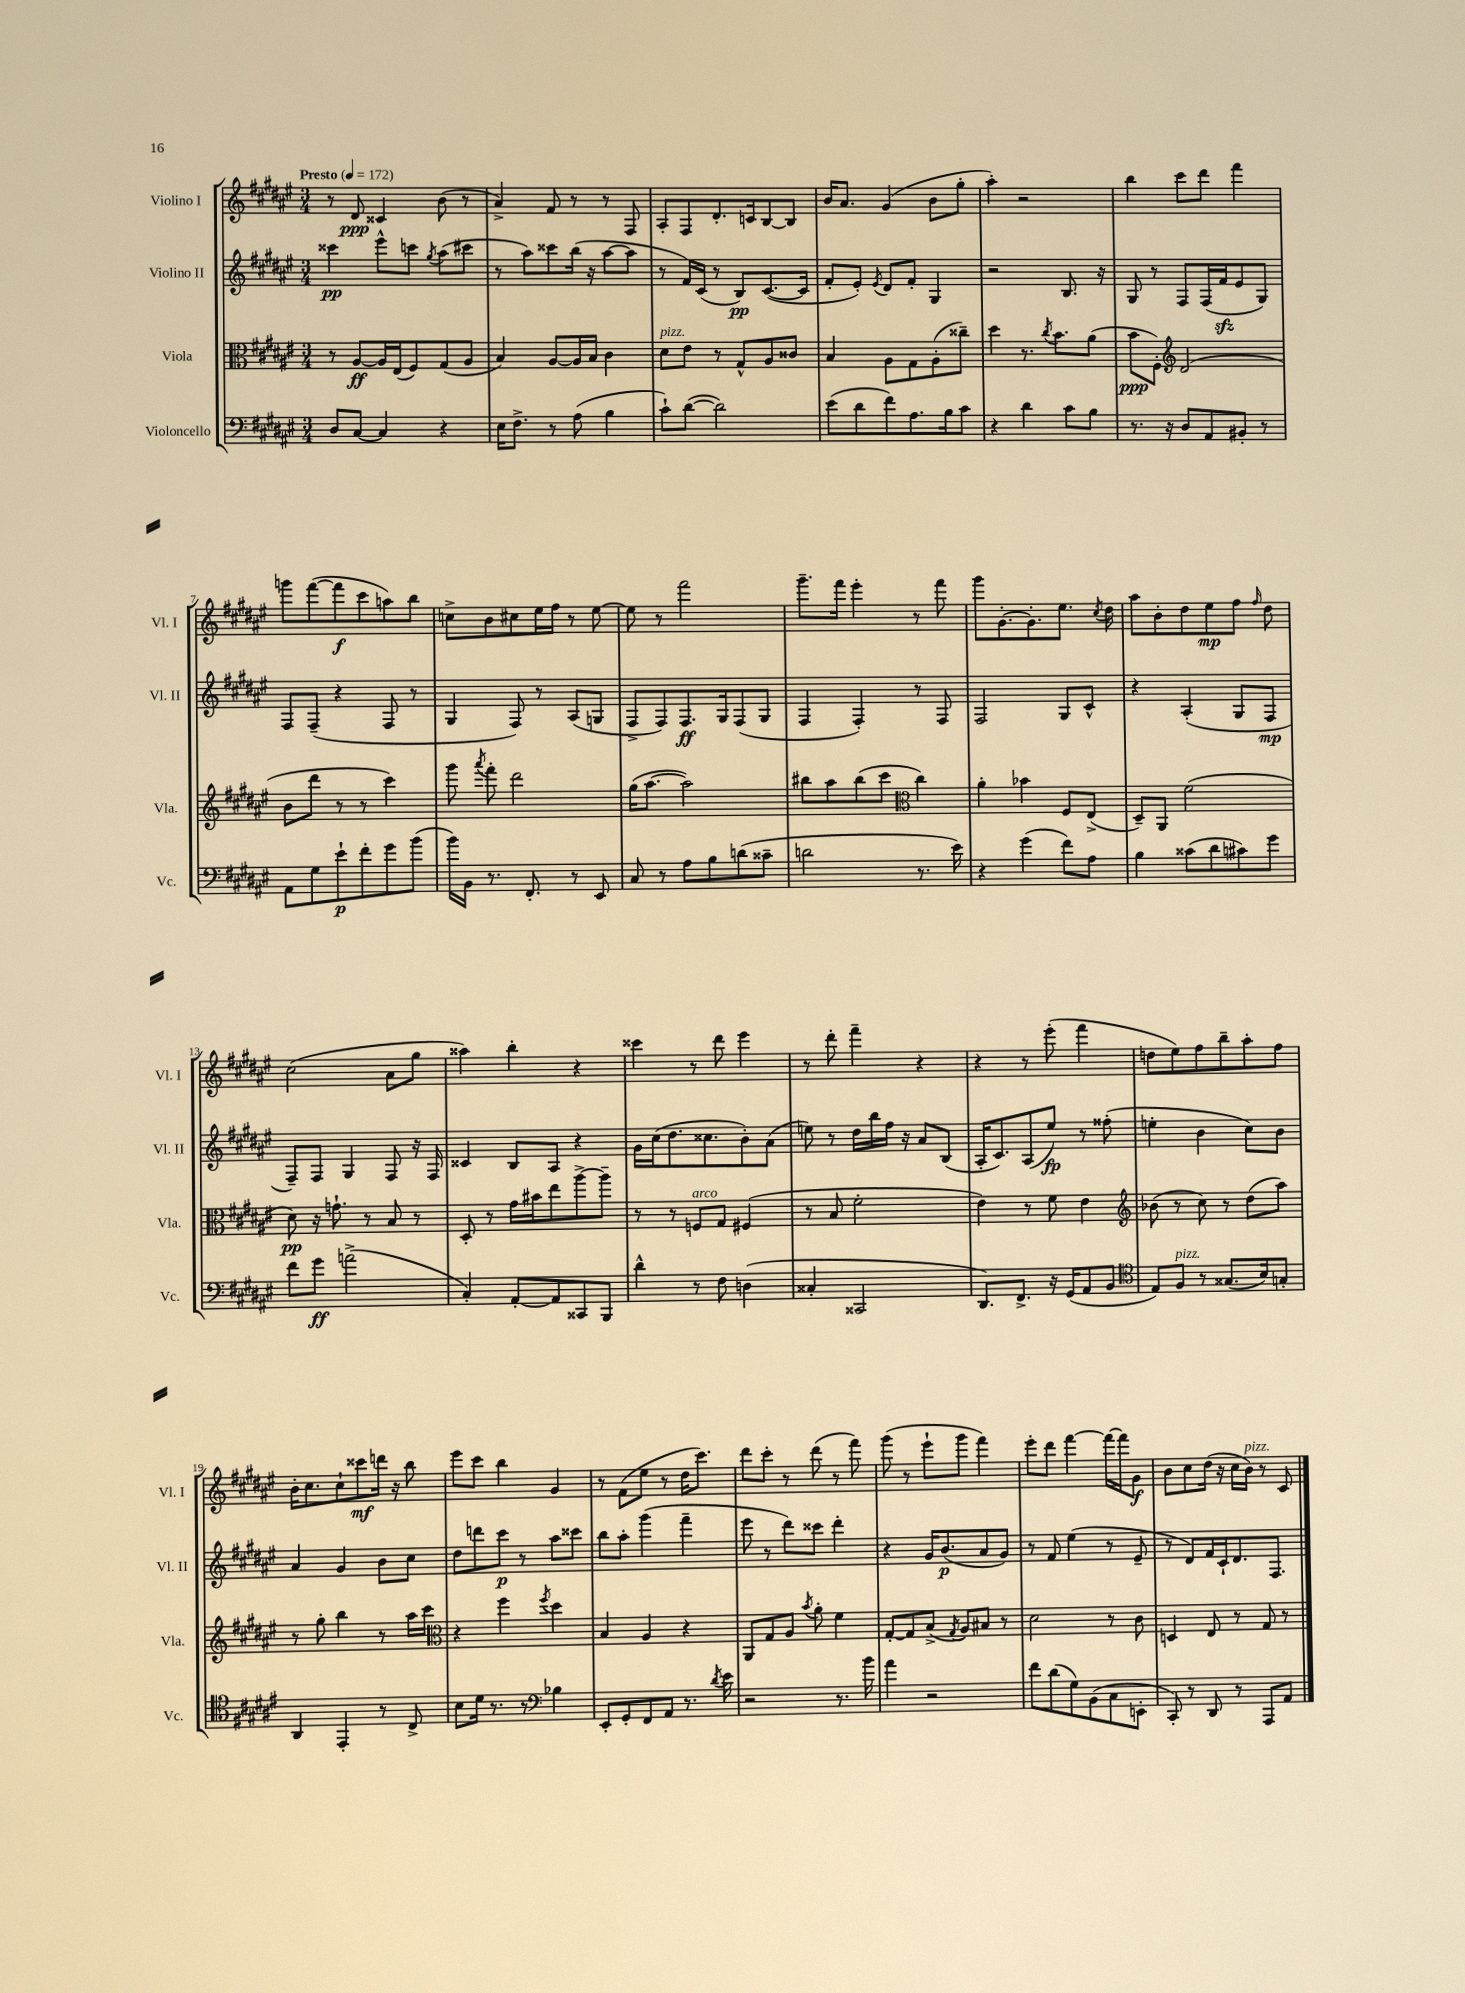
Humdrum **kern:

**kern	**kern	**kern	**kern
*staff4	*staff3	*staff2	*staff1
*clefF4	*clefC3	*clefG2	*clefG2
*k[f#c#g#d#a#e#]	*k[f#c#g#d#a#e#]	*k[f#c#g#d#a#e#]	*k[f#c#g#d#a#e#]
*M3/4	*M3/4	*M3/4	*M3/4
*MM172	*MM172	*MM172	*MM172
8D#	8r	4ccc##	8r
[8C#	[8A#	.	8d#
4C#]	16A#]	8eee#^^	4c##
.	(16E#	.	.
.	8F#)	8ccc	.
.	.	8qgg#	.
4r	(8G#	(8aa#	(8b
.	8A#	8ccc#	8r
=	=	=	=
16E#	4B)	8r	4a#^)
8.F#^	.	.	.
.	.	8aa#)	.
8r	[8A#	8ccc##	8f#
(8A#	16A#]	(16bb	8r
.	16B	16r	.
4B	4c#	[8aa#	8r
.	.	8aa#]	8F#
=	=	=	=
8c#`)	8d#	8r	8A#'
([8d#	8e#	16f#)	8F#
.	.	(16c#	.
2d#])	8r	8r	8.d#'
.	8G#^^	8B)	.
.	.	.	16c
.	8A#	([8.c#	[8B
.	8c##	.	8B]
.	.	16c#]	.
=	=	=	=
(8e#	4B	8f#'	16b
.	.	.	8.a#
8d#	.	8e#')	.
.	.	8qe#	.
8f#)	8A#	8d#	(4g#
8.A#	8G#	8f#'	.
.	(8A#'	4G#	8b
16B	.	.	.
8c#	8cc##~)	.	8gg#'
=	=	=	=
4r	4dd#	2r	4aa#')
4d#	8.r	.	2r
.	8qcc#	.	.
.	8.b	.	.
8c#	.	8.B	.
8B	(8a#	.	.
.	.	16r	.
=	=	=	=
8.r	8b	8G#	4bb
.	8F#')	8r	.
16r	.	.	.
*	*clefG2	*	*
8D#	(2d#	8F#	8ccc#
8AA#	.	(16F#	8ddd#
.	.	16f#	.
8BB#'	.	8e#	4fff#
8r	.	8G#)	.
=	=	=	=
8AA#	8b	8F#	8ggg
8G#	8ddd#	(8F#~	([8fff#
8e#`	8r	4r	8fff#]
8f#'	8r	.	8ccc#
8g#	4ccc#)	8F#	8aa)
(8b	.	8r	8bb
=	=	=	=
16b)	8ggg#	4G#	8cc^
16BB	.	.	.
.	8qaaa#	.	.
8.r	8fff#'	.	8b
.	2ddd#	8F#)	8cc#
8.FF#'	.	.	.
.	.	8r	16ee#
.	.	.	16ff#
8r	.	(8A#	8r
8EE#	.	8G	[8ee#
=	=	=	=
8C#	(16gg#	8F#^	8ee#]
.	[8.aa#	.	.
8r	.	8F#)	8r
8A#	2aa#])	8.F#	2fff#
8B	.	.	.
.	.	16G#	.
(8d	.	(8F#	.
8c##~	.	8G#	.
=	=	=	=
2d	8bb#	4F#	8.ggg#~
.	8aa#	.	.
.	.	.	16fff#
.	(8bb#	4F#')	4eee#'
.	8ccc#	.	.
*	*clefC3	*	*
8.r	4cc#)	8r	8r
.	.	8F#	8fff#
16e#)	.	.	.
=	=	=	=
4r	4a#'	2F#	8ggg#
.	.	.	[8.g#'
(4g#	4b-	.	.
.	.	.	8.g#']
8f#)	8F#	8G#	8.ee#
8A#	(8E#^	8c#^^	.
.	.	.	8qcc#
.	.	.	16dd#
=	=	=	=
4B	8D#~)	4r	8aa#
.	8AA#	.	8b'
(8c##	(2f#	(4A#'	8dd#
8d#	.	.	8ee#
8c#)	.	8G#	8ff#
.	.	.	16qqff#
8g#	.	8F#	8dd#
=	=	=	=
8f#	8d#)	8F#~)	(2cc#
8g#	16r	8F#	.
.	8.g`	.	.
(2a^	.	4G#	.
.	8r	.	.
.	8B	8F#	8a#
.	8r	16r	8gg#
.	.	16F#	.
=	=	=	=
4C#')	8D#'	4c##	4aa##)
.	8r	.	.
[8AA#'	16g#	8B	4bb'
.	16b#	.	.
8AA#]	8ee#	8A#	.
8CC##	[8aa#^	4r	4r
8BBB	8aa#~]	.	.
=	=	=	=
4d#^^	8r	16g#	4ccc##
.	.	(16cc#	.
.	8r	8.dd#	.
8r	8F	.	8r
.	.	8.cc##	.
8F#	8G#	.	8ddd#
(4D	(4F#	8b')	4eee#
.	.	(8a#	.
=	=	=	=
4C##'	8r	8ee)	8r
.	8B	8r	8ddd#'
2CC##	2f#'	16dd#	4fff#~
.	.	16bb	.
.	.	16ff#	.
.	.	16r	.
.	.	8a#	4r
.	.	(8B	.
=	=	=	=
8.DD#)	4e#)	16A#'	4r
.	.	8.c#)	.
8.FF#^	.	.	.
.	8r	(8A#	8r
16r	8f#	8ee#)	(8eee#'
(16GG#	.	.	.
8AA#	4e#	8r	4fff#
8BB	.	(8ff##'	.
=	=	=	=
*clefC4	*clefG2	*	*
8E#)	(8b-	4ee'	8dd
8F#	8r	.	8ee#)
8r	8cc#)	4b	8ff#
(8.G##	8r	.	8bb~
.	(8dd#	8cc#)	8aa#'
16B)	.	.	.
8G'	8aa#)	8b	8ff#
=	=	=	=
4AA#	8r	4a#	16b'
.	.	.	8.cc#
.	8gg#'	.	.
4EE#'	4bb	4g#	8cc#`
.	.	.	8ccc##
8r	8r	8b	16ddd
.	.	.	16r
8C#^	16aa#	8cc#	8bb
.	16ccc#	.	.
=	=	=	=
*	*clefC3	*	*
8B	4r	8dd#	8eee#
16d#	.	8ddd	8ccc#
8.r	.	.	.
.	4ff#	8ccc#	4bb
8r	.	8r	.
*clefF4	*	*	*
.	8qff#	.	.
4B-	4dd#	8aa#	4g#
.	.	8ccc##	.
=	=	=	=
8EE#'	4B	8bb	8r
8GG#'	.	8aa#'	(8f#
8FF#	4A#	(4ggg#	8ee#
8AA#	.	.	8r
8.r	4r	4fff#~	16dd#
.	.	.	8.ccc#)
8qd#	.	.	.
16e#	.	.	.
=	=	=	=
2r	8AA#	8eee#	8ddd#
.	8G#	8r	8ccc#'
.	8A#	8ddd#)	8r
.	8qb	.	.
.	8a#'	8ccc##	(8ddd#
8.r	4f#	4ddd#'	8r
.	.	.	8fff#)
16b	.	.	.
=	=	=	=
4a#	[8G#'	4r	(8ggg#
.	8G#]	.	8r
2r	(8B^	16g#	8eee#`
.	.	(8.b	.
.	8qG#	.	.
.	8A#)	.	8ggg#
.	8B#	8a#	4fff#)
.	8r	8g#)	.
=	=	=	=
8f#	2d#	8r	8eee#'
(8d#	.	8f#	8ddd#
8G#)	.	(4ee#	[4fff#
(8BB	.	.	.
8C#	8r	8r	16fff#_
.	.	.	16fff#]
8EE'	8c#	8e#~	8g#
=	=	=	=
8CC#')	4D	8r	8b
8r	.	8d#)	8cc#
8DD#	8E#	16f#	(16dd#
.	.	16c#`	16r
8r	8r	8.d#	16cc#
.	.	.	16b)
8AAA#	8G#	.	8r
.	.	8.F#	.
8AA#	8r	.	8c#
==	==	==	==
*-	*-	*-	*-
